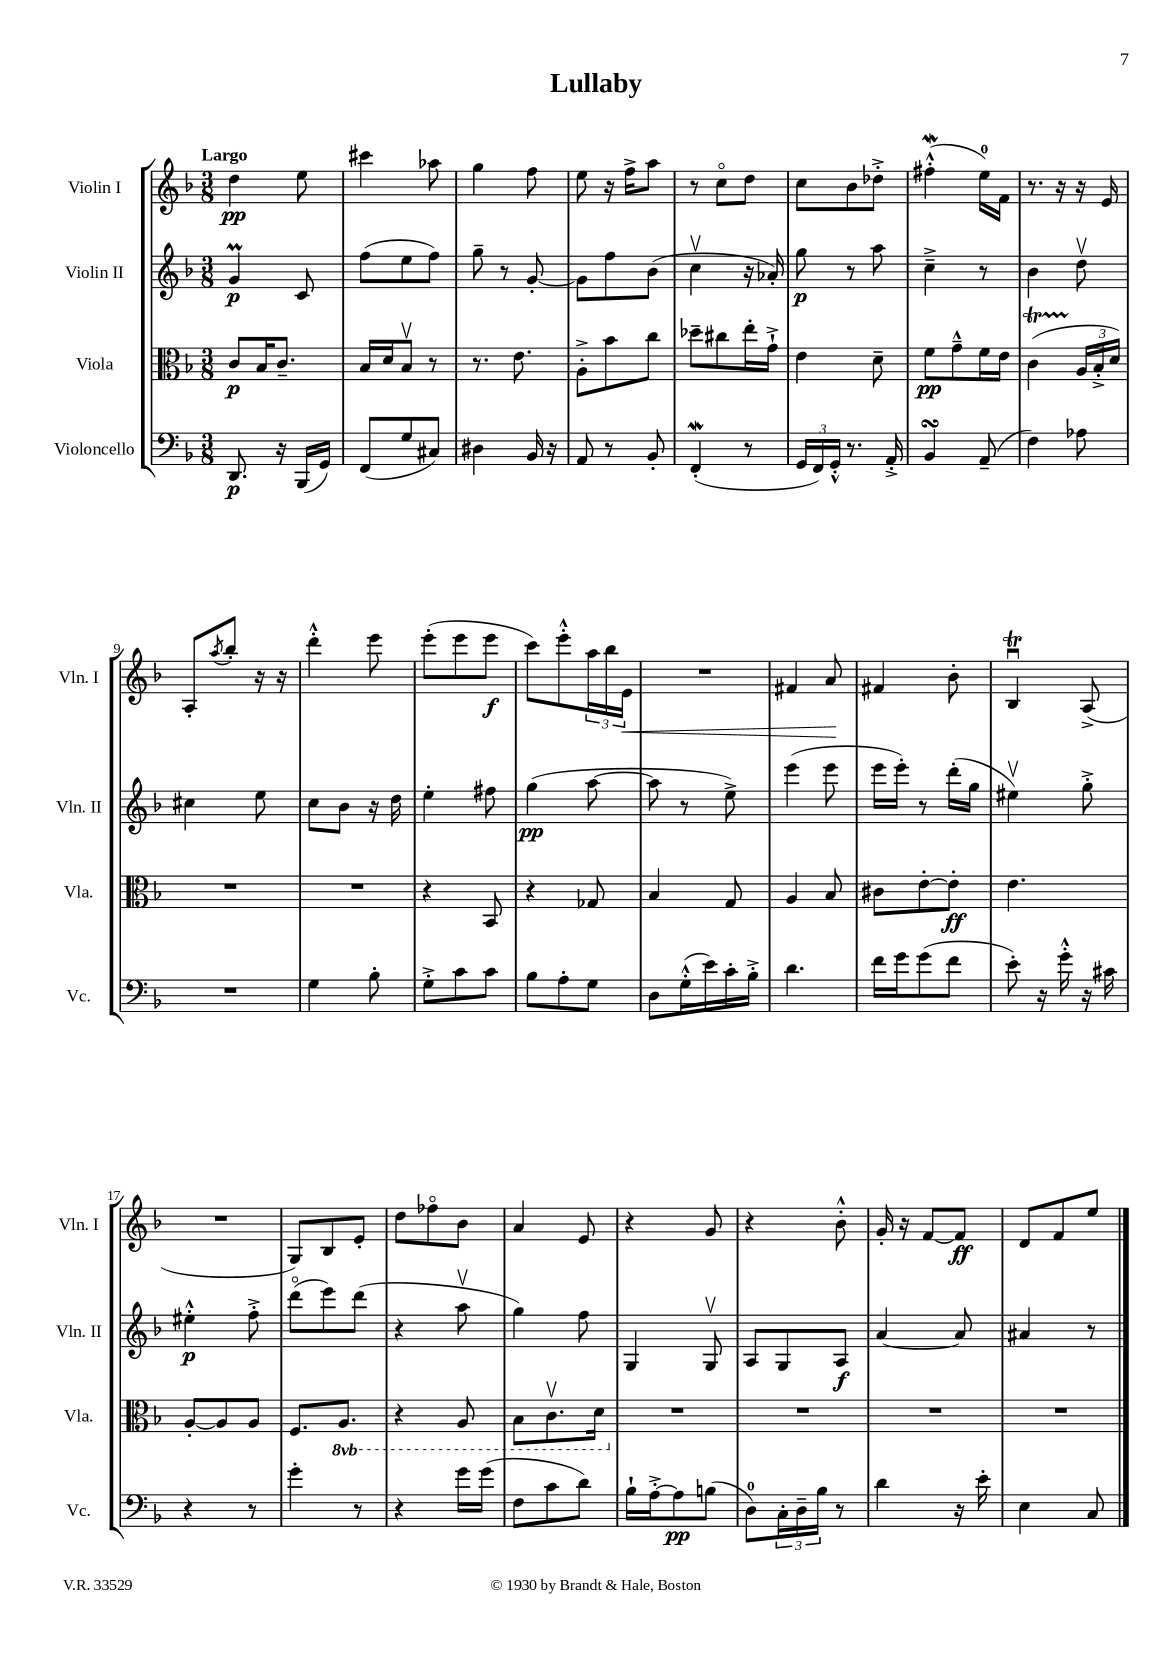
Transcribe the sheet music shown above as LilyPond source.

\header { title = "Lullaby" }
<<
\new StaffGroup <<
\new Staff = "s0" \with { instrumentName = "Violin I" shortInstrumentName = "Vln. I" } {
    \clef treble \key f \major \numericTimeSignature \time 3/8 \tempo "Largo"
    d''4\pp e''8 |
    cis'''4 aes''8 |
    g''4 f''8 |
    e''8 r16 f''16-> a''8 |
    r8 c''8\flageolet d''8 |
    c''8 bes'8 des''8-.-> |
    fis''4-.-^\mordent( e''16-0) f'16 |
    r8. r16 r16 e'16 |
    a8-. \acciaccatura { a''8 } bes''8-. r16 r16 |
    d'''4-.-^ e'''8 |
    e'''8-.( e'''8 e'''8\f |
    c'''8) e'''8-.-^ \tuplet 3/2 { a''16 bes''16 e'16\< } |
    R4. |
    fis'4 a'8\! |
    fis'4 bes'8-. |
    bes4\downbow\trill a8->( |
    R4. |
    g8) bes8 e'8-. |
    d''8 fes''8\flageolet bes'8 |
    a'4 e'8 |
    r4 g'8 |
    r4 bes'8-.-^ |
    g'16-. r16 f'8~ f'8\ff |
    d'8 f'8 e''8 \bar "|." |
}
\new Staff = "s1" \with { instrumentName = "Violin II" shortInstrumentName = "Vln. II" } {
    \clef treble \key f \major \numericTimeSignature \time 3/8
    g'4\prall\p c'8 |
    f''8( e''8 f''8) |
    g''8-- r8 g'8~-. |
    g'8 f''8 bes'8( |
    c''4\upbow r16 aes'16-.) |
    g''8\p r8 a''8 |
    c''4---> r8 |
    bes'4 d''8\upbow |
    cis''4 e''8 |
    c''8 bes'8 r16 d''16 |
    e''4-. fis''8 |
    g''4\pp( a''8~ |
    a''8 r8 e''8->) |
    e'''4( e'''8 |
    e'''16 e'''16-.) r8 d'''16-.( g''16 |
    eis''4\upbow) g''8-.-> |
    eis''4-.-^\p f''8-.-> |
    d'''8\flageolet( e'''8) d'''8( |
    r4 a''8\upbow |
    g''4) f''8 |
    g4 g8\upbow |
    a8 g8 a8\f |
    a'4~ a'8 |
    ais'4 r8 \bar "|." |
}
\new Staff = "s2" \with { instrumentName = "Viola" shortInstrumentName = "Vla." } {
    \clef alto \key f \major \numericTimeSignature \time 3/8 \set Staff.ottavationMarkups = #ottavation-simple-ordinals
    c'8\p bes16 c'8.-- |
    bes16 d'16 bes8\upbow r8 |
    r8. e'8. |
    a8-.-> bes'8 c''8 |
    des''8-- cis''8 e''16-. g'16-!-> |
    e'4 d'8-- |
    f'8\pp g'8---^ f'16 e'16 |
    c'4\startTrillSpan( \tuplet 3/2 { a16\stopTrillSpan bes16-.-> d'16) } |
    R4. |
    R4. |
    r4 bes,8 |
    r4 ges8 |
    bes4 g8 |
    a4 bes8 |
    cis'8 e'8~-. e'8-.\ff |
    e'4. |
    a8~-. a8 a8 |
    f8. \ottava #-1 a,8. |
    r4 a,8 |
    bes,8 c8.\upbow d16 \ottava #0 |
    R4. |
    R4. |
    R4. |
    R4. \bar "|." |
}
\new Staff = "s3" \with { instrumentName = "Violoncello" shortInstrumentName = "Vc." } {
    \clef bass \key f \major \numericTimeSignature \time 3/8
    d,8.\p r16 bes,,16( g,16) |
    f,8( g8 cis8) |
    dis4 bes,16 r16 |
    a,8 r8 bes,8-. |
    f,4-.\mordent( r8 |
    \tuplet 3/2 { g,16 f,16) g,16-.-^ } r8. a,16-.-> |
    bes,4\turn a,8--( |
    f4) aes8 |
    R4. |
    g4 bes8-. |
    g8-.-> c'8 c'8 |
    bes8 a8-. g8 |
    d8 g16-.-^( e'16) c'16-. bes16-.-> |
    d'4. |
    f'16 g'16 g'8( f'8 |
    e'8-.) r16 g'16-.-^ r16 cis'16 |
    r4 r8 |
    g'4-. r8 |
    r4 g'16 g'16( |
    f8 c'8 d'8) |
    bes16-! a16~-.-> a8\pp b8( |
    d8-0) \tuplet 3/2 { c16-. d16-- bes16 } r8 |
    d'4 r16 e'16-. |
    e4 c8 \bar "|." |
}
>>
>>
